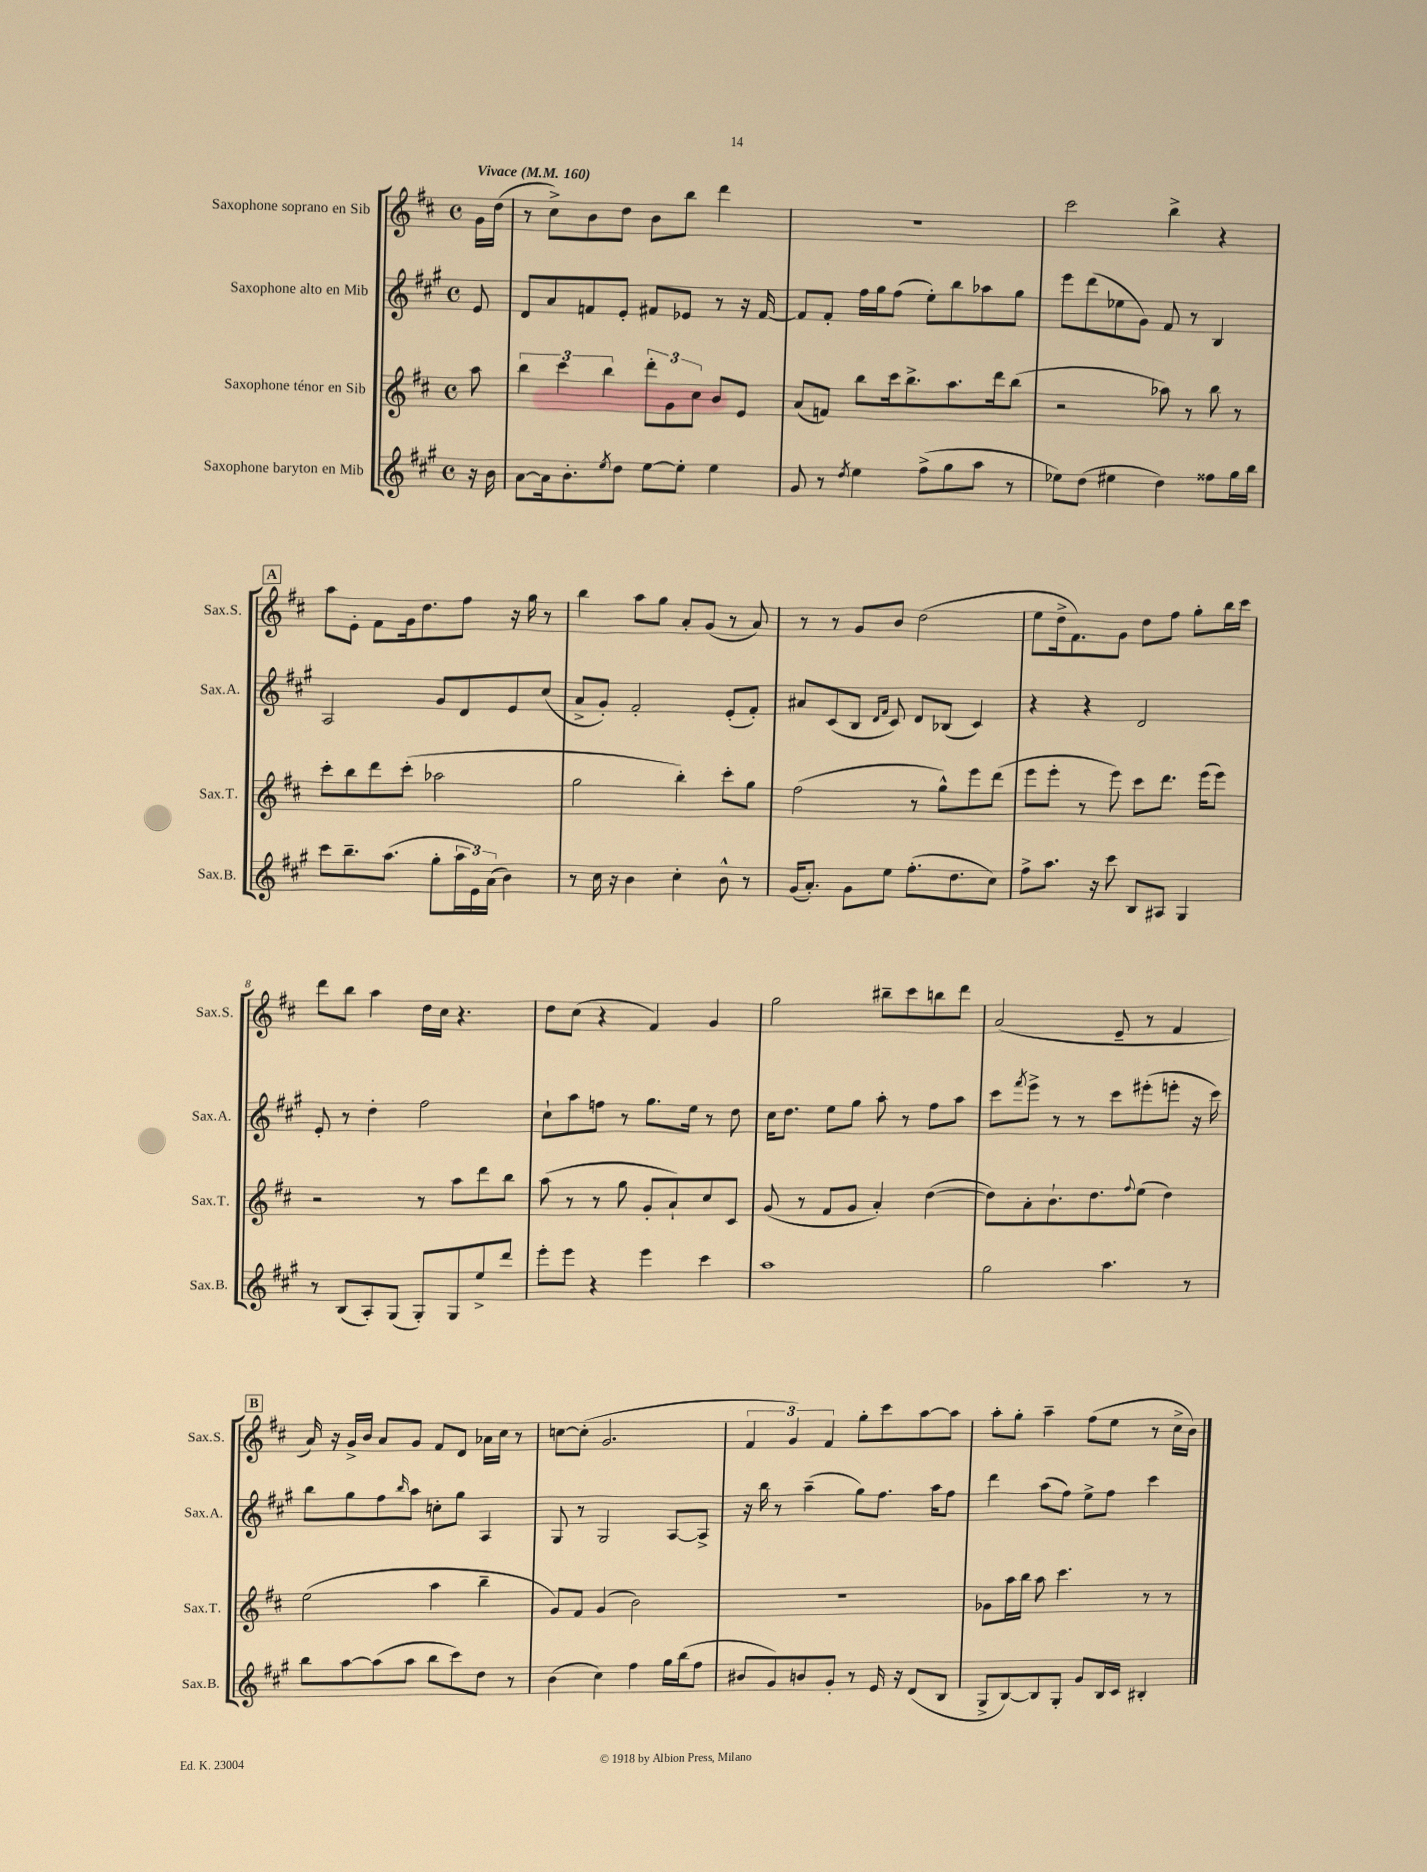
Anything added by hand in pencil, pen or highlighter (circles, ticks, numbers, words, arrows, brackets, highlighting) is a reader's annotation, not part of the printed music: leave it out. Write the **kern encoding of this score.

**kern	**kern	**kern	**kern
*part4	*part3	*part2	*part1
*staff4	*staff3	*staff2	*staff1
*I"Saxophone baryton en Mib	*I"Saxophone ténor en Sib	*I"Saxophone alto en Mib	*I"Saxophone soprano en Sib
*I'Sax.B.	*I'Sax.T.	*I'Sax.A.	*I'Sax.S.
*clefG2	*clefG2	*clefG2	*clefG2
*k[f#c#g#]	*k[f#c#]	*k[f#c#g#]	*k[f#c#]
*M4/4	*M4/4	*M4/4	*M4/4
*met(c)	*met(c)	*met(c)	*met(c)
*MM160	*MM160	*MM160	*MM160
=	=	=	=
!	!	!	!LO:TX:a:B:t=Vivace
16r	8aa\	8e/	16g\LL
16b\	.	.	(16dd\JJ
=1	=1	=1	=1
[8a\L	6bb\	8d/L	8r
16a\k]	.	8a/	8cc#^\L)
.	6ccc#\	.	.
8.b'\	.	.	.
.	.	8fn/	8b\
.	6bb\	.	.
8qee/	.	.	.
8dd\J	.	8e'/J	8dd\J
[8ee\L	12ddd'\L	8f#X/L	8b\L
.	12g\	.	.
8ee'\J]	.	8e-X/J	8bb\J
.	12cc#\J	.	.
4ee\	8b/L	8r	4ddd\
.	8e/J	16r	.
.	.	[16f#/	.
=2	=2	=2	=2
8g#/	(8a/L	8f#/L]	1r
8r	8fn/J)	8f#'/J	.
8qdd/	.	.	.
4ee\	8bb\L	16ff#\LL	.
.	.	16gg#\J	.
.	16ccc#\k	(8ff#\J	.
.	8.bb^\	.	.
(8ff#^\L	.	8ee'\L)	.
8gg#\	8.aa\	8bb\	.
8aa\J	.	8aa-X\	.
.	16ddd\k	.	.
8r	(8bb\J	8gg#\J	.
=3	=3	=3	=3
8ee-X\L)	2r	8eee\L	2ccc#\
(8dd\J	.	(8ddd\	.
4ee#X\	.	8ee-X\	.
.	.	8g#\J)	.
4dd\)	8aa-X\)	8f#/	4bb^\
.	8r	8r	.
8ff##X\L	8bb\	4B/	4r
16gg#\L	8r	.	.
16bb\JJ	.	.	.
!!LO:LB:g=z
!!LO:REH:place=s1:t=A
=4	=4	=4	=4
8ccc#\L	8ccc#'\L	2A/	8aa\L
8.bb~\	8bb\	.	8e'\J
.	8ddd\	.	8f#\L
(8.aa\J	.	.	.
.	(8ccc#'\J	.	16g\k
.	.	.	8.dd\
8gg#'\L	2aa-X\	8g#/L	.
24aa\L	.	8d/	8ff#\J
24e\)	.	.	.
(24a\JJ	.	.	.
4b\)	.	8e/	16r
.	.	.	16gg\
.	.	(8cc#/J	8r
=5	=5	=5	=5
8r	2gg\	8a^/L	4bb\
16cc#\	.	8g#'/J)	.
16r	.	.	.
4b\	.	2f#'/	8aa\L
.	.	.	8gg\J
4cc#'\	4bb'\)	.	8a'/L
.	.	.	(8g/J
8b^^\	8ccc#'\L	(8e'/L	8r
8r	8gg\J	8f#'/J)	8a/)
=6	=6	=6	=6
(16g#/KL	(2ff#\	8a#X/L	8r
8.a'/J)	.	.	.
.	.	(8c#/	8r
8g#\L	.	8B/J	8g/L
.	.	16qqd/LL	.
.	.	16qqf#/JJ	.
8ee\J	.	8c#/)	8b/J
(8.ff#'\L	8r	8d/L	(2dd\
.	8gg^^\L)	(8B-X/J	.
8.dd\	.	.	.
.	8eee\	4c#/)	.
8cc#\J)	(8ddd\J	.	.
=7	=7	=7	=7
8ff#^\L	8eee\L	4r	8ee\L
8.aa\J	8eee'\J	.	16dd^\k
.	.	.	8.f#\)
.	8r	4r	.
16r	.	.	.
8ccc#\	8eee\)	.	8g\J
8B/L	8ccc#\L	2d/	8dd\L
8A#X/J	8.ddd\J	.	8ff#\J
4G#/	.	.	8gg'\L
.	(16eee\KL	.	.
.	8eee\J)	.	16bb\L
.	.	.	16ccc#\JJ
!!LO:LB:g=z
=8	=8	=8	=8
8r	2r	8e'/	8ddd\L
(8B/L	.	8r	8bb\J
8A'/)	.	4dd'\	4aa\
(8G#/J	.	.	.
8G#'/L)	8r	2ff#\	16dd\LL
.	.	.	16cc#\JJ
8G#/	8aa\L	.	4.r
8ee^/	8ddd\	.	.
8ddd/J	8bb\J	.	.
=9	=9	=9	=9
8eee'\L	(8aa\	8cc#`\L	8dd\L
8eee\J	8r	8aa\	(8cc#\J
4r	8r	8ffn\J	4r
.	8gg\	8r	.
4eee\	8g'/L	8.gg#\L	4f#/)
.	8a`/)	.	.
.	.	16ee\Jk	.
4ccc#\	8cc#/	8r	4g/
.	8c#/J	8dd\	.
=10	=10	=10	=10
1aa	(8g/	16cc#\KL	2gg\
.	.	8.dd\J	.
.	8r	.	.
.	8f#/L	8ee\L	.
.	8g/J	8gg#\J	.
.	4a'/)	8aa'\	8bb#X~\L
.	.	8r	8ccc#\
.	([4dd\	8ff#\L	8bbn\
.	.	8aa\J	8ddd\J
=11	=11	=11	=11
2gg#\	8dd\L])	8ccc#\L	(2a/
.	.	8qfff#/	.
.	8a'\	8eee^\J	.
.	8.b`\	8r	.
.	.	8r	.
.	8.dd\	.	.
4.aa\	.	8ccc#\L	8e~/
.	8qqff#/	.	.
.	(8ee\J	(8eee#X'\	8r
.	4dd\)	8eeen'\J	4f#/
8r	.	16r	.
.	.	16ccc#\)	.
!!LO:LB:g=z
!!LO:REH:place=s1:t=B
=12	=12	=12	=12
8bb\L	(2ee\	8bb\L	16a/)
.	.	.	16r
[8aa\	.	8gg#\	16g^/LL
.	.	.	16b/JJ
(8aa\]	.	8ff#\	8a/L
.	.	16qqbb/	.
8aa\J	.	8aa\J	8g/J
8bb\L	4aa\	8ccn'\L	8f#/L
8ccc#\)	.	8gg#\J	8d/J
8dd\J	4bb~\	4A/	16a-X\LL
.	.	.	16cc#\JJ
8r	.	.	8r
=13	=13	=13	=13
(4b\	8g/L)	8G#/	[8ccn\L
.	8f#/J	8r	(8cc'\J]
4cc#\)	(4g/	2G#/	2.g/
4ff#\	2b\)	.	.
16gg#\LL	.	[8A/L	.
(16bb\J	.	.	.
8ff#\J	.	8A^/J]	.
=14	=14	=14	=14
8b#X/L	1r	16r	6f#/
.	.	16bb\	.
8g#/)	.	8r	.
.	.	.	6g/)
8bn/	.	(4aa~\	.
.	.	.	6f#/
8g#'/J	.	.	.
8r	.	8gg#\L)	8gg'\L
16e/	.	8.ff#\J	8ccc#\
16r	.	.	.
(8d/L	.	.	[8aa\
.	.	16aa\KL	.
8B/J	.	8ff#\J	8aa\J]
=15	=15	=15	=15
8G#^/L	8g-X\L	4ddd\	8aa'\L
[8B/)	16aa\L	.	8gg'\J
.	16bb\JJ	.	.
8B/]	8aa\	(8aa\L	4aa~\
8G#'/J	4.ccc#\	8ff#\J)	.
8g#/L	.	8ee^\L	(8ff#\L
16B/L	.	8ff#\J	8ee\J
16c#/JJ	.	.	.
4B#X'/	8r	4ccc#\	8r
.	8r	.	16cc#^\LL
.	.	.	16b\JJ)
==	==	==	==
*-	*-	*-	*-
